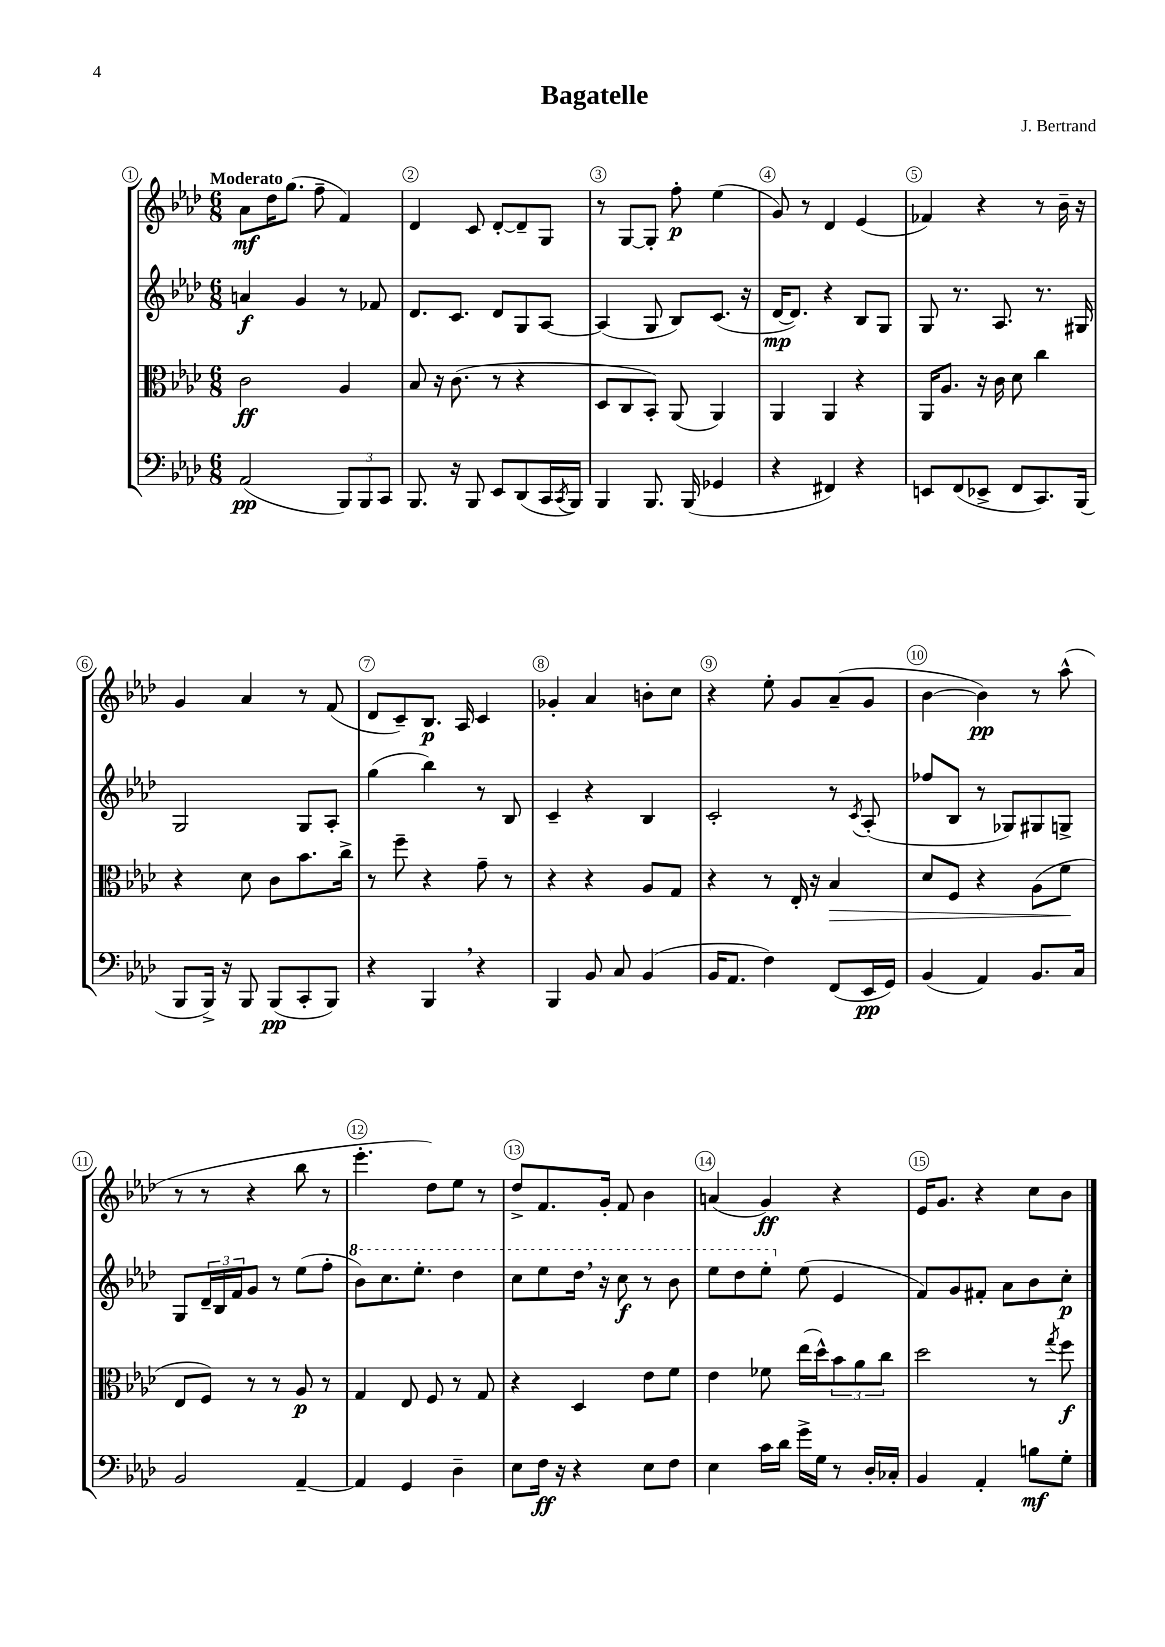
\header { title = "Bagatelle" composer = "J. Bertrand" }
<<
\new StaffGroup <<
\new Staff = "s0" {
    \clef treble \key aes \major \numericTimeSignature \time 6/8 \tempo "Moderato"
    aes'8\mf des''16 g''8.( f''8-- f'4) |
    des'4 c'8 des'8~-. des'8-- g8 |
    r8 g8~ g8-. f''8-.\p ees''4( |
    g'8) r8 des'4 ees'4( |
    fes'4) r4 r8 bes'16-- r16 |
    g'4 aes'4 r8 f'8( |
    des'8 c'8--) bes8.\p aes16 c'4 |
    ges'4-. aes'4 b'8-. c''8 |
    r4 ees''8-. g'8 aes'8--( g'8 |
    bes'4~ bes'4\pp) r8 aes''8-^( |
    r8 r8 r4 bes''8 r8 |
    ees'''4.-. des''8) ees''8 r8 |
    des''8-> f'8. g'16-. f'8 bes'4 |
    a'4( g'4\ff) r4 |
    ees'16 g'8. r4 c''8 bes'8 \bar "|." |
}
\new Staff = "s1" {
    \clef treble \key aes \major \numericTimeSignature \time 6/8
    a'4\f g'4 r8 fes'8 |
    des'8. c'8. des'8 g8 aes8~ |
    aes4( g8 bes8) c'8.( r16 |
    des'16~\mp des'8.) r4 bes8 g8 |
    g8 r8. aes8. r8. gis16 |
    g2 g8 aes8-. |
    g''4( bes''4) r8 bes8 |
    c'4-- r4 bes4 |
    c'2-. r8 \acciaccatura { c'8 } aes8-.( |
    fes''8 bes8 r8 ges8) gis8 g8-> |
    g8 \tuplet 3/2 { des'16-- bes16 f'16 } g'8 r8 ees''8( f''8-. |
    \ottava #1 bes''8) c'''8. ees'''8.-. des'''4 |
    c'''8 ees'''8 des'''16 \breathe r16 c'''8\f r8 bes''8 |
    ees'''8 des'''8 ees'''8-. \ottava #0 ees''8( ees'4 |
    f'8) g'8 fis'8-. aes'8 bes'8 c''8-.\p \bar "|." |
}
\new Staff = "s2" {
    \clef alto \key aes \major \numericTimeSignature \time 6/8
    c'2\ff aes4 |
    bes8 r16 c'8.( r8 r4 |
    des8 c8 bes,8-.) aes,8( aes,4) |
    aes,4 aes,4 r4 |
    aes,16 aes8. r16 c'16 des'8 c''4 |
    r4 des'8 c'8 bes'8. c''16-> |
    r8 f''8-- r4 g'8-- r8 |
    r4 r4 aes8 g8 |
    r4 r8 ees16-. r16 bes4\> |
    des'8 f8 r4 aes8( f'8\! |
    ees8 f8) r8 r8 aes8\p r8 |
    g4 ees8 f8 r8 g8 |
    r4 des4 ees'8 f'8 |
    ees'4 fes'8 ees''16( des''16-^) \tuplet 3/2 { bes'8 aes'8 c''8 } |
    des''2 r8 \acciaccatura { g''8 } f''8\f \bar "|." |
}
\new Staff = "s3" {
    \clef bass \key aes \major \numericTimeSignature \time 6/8
    aes,2\pp( \tuplet 3/2 { bes,,8) bes,,8 c,8 } |
    bes,,8. r16 bes,,8 ees,8 des,8( c,16 \acciaccatura { c,8 } bes,,16) |
    bes,,4 bes,,8. bes,,16( ges,4 |
    r4 fis,4) r4 |
    e,8 f,8( ees,8-> f,8 c,8.) bes,,16( |
    bes,,8 bes,,16->) r16 bes,,8 bes,,8\pp( c,8-. bes,,8) |
    r4 bes,,4 \breathe r4 |
    bes,,4 bes,8 c8 bes,4( |
    bes,16 aes,8. f4) f,8( ees,16\pp g,16) |
    bes,4( aes,4) bes,8. c16 |
    bes,2 aes,4~-- |
    aes,4 g,4 des4-- |
    ees8 f16\ff r16 r4 ees8 f8 |
    ees4 c'16 des'16 g'16-> g16 r8 des16-. ces16-. |
    bes,4 aes,4-. b8\mf g8-. \bar "|." |
}
>>
>>
\layout { \context { \Score \override BarNumber.break-visibility = ##(#f #t #t) barNumberVisibility = #all-bar-numbers-visible \override BarNumber.stencil = #(make-stencil-circler 0.1 0.3 ly:text-interface::print) } }
